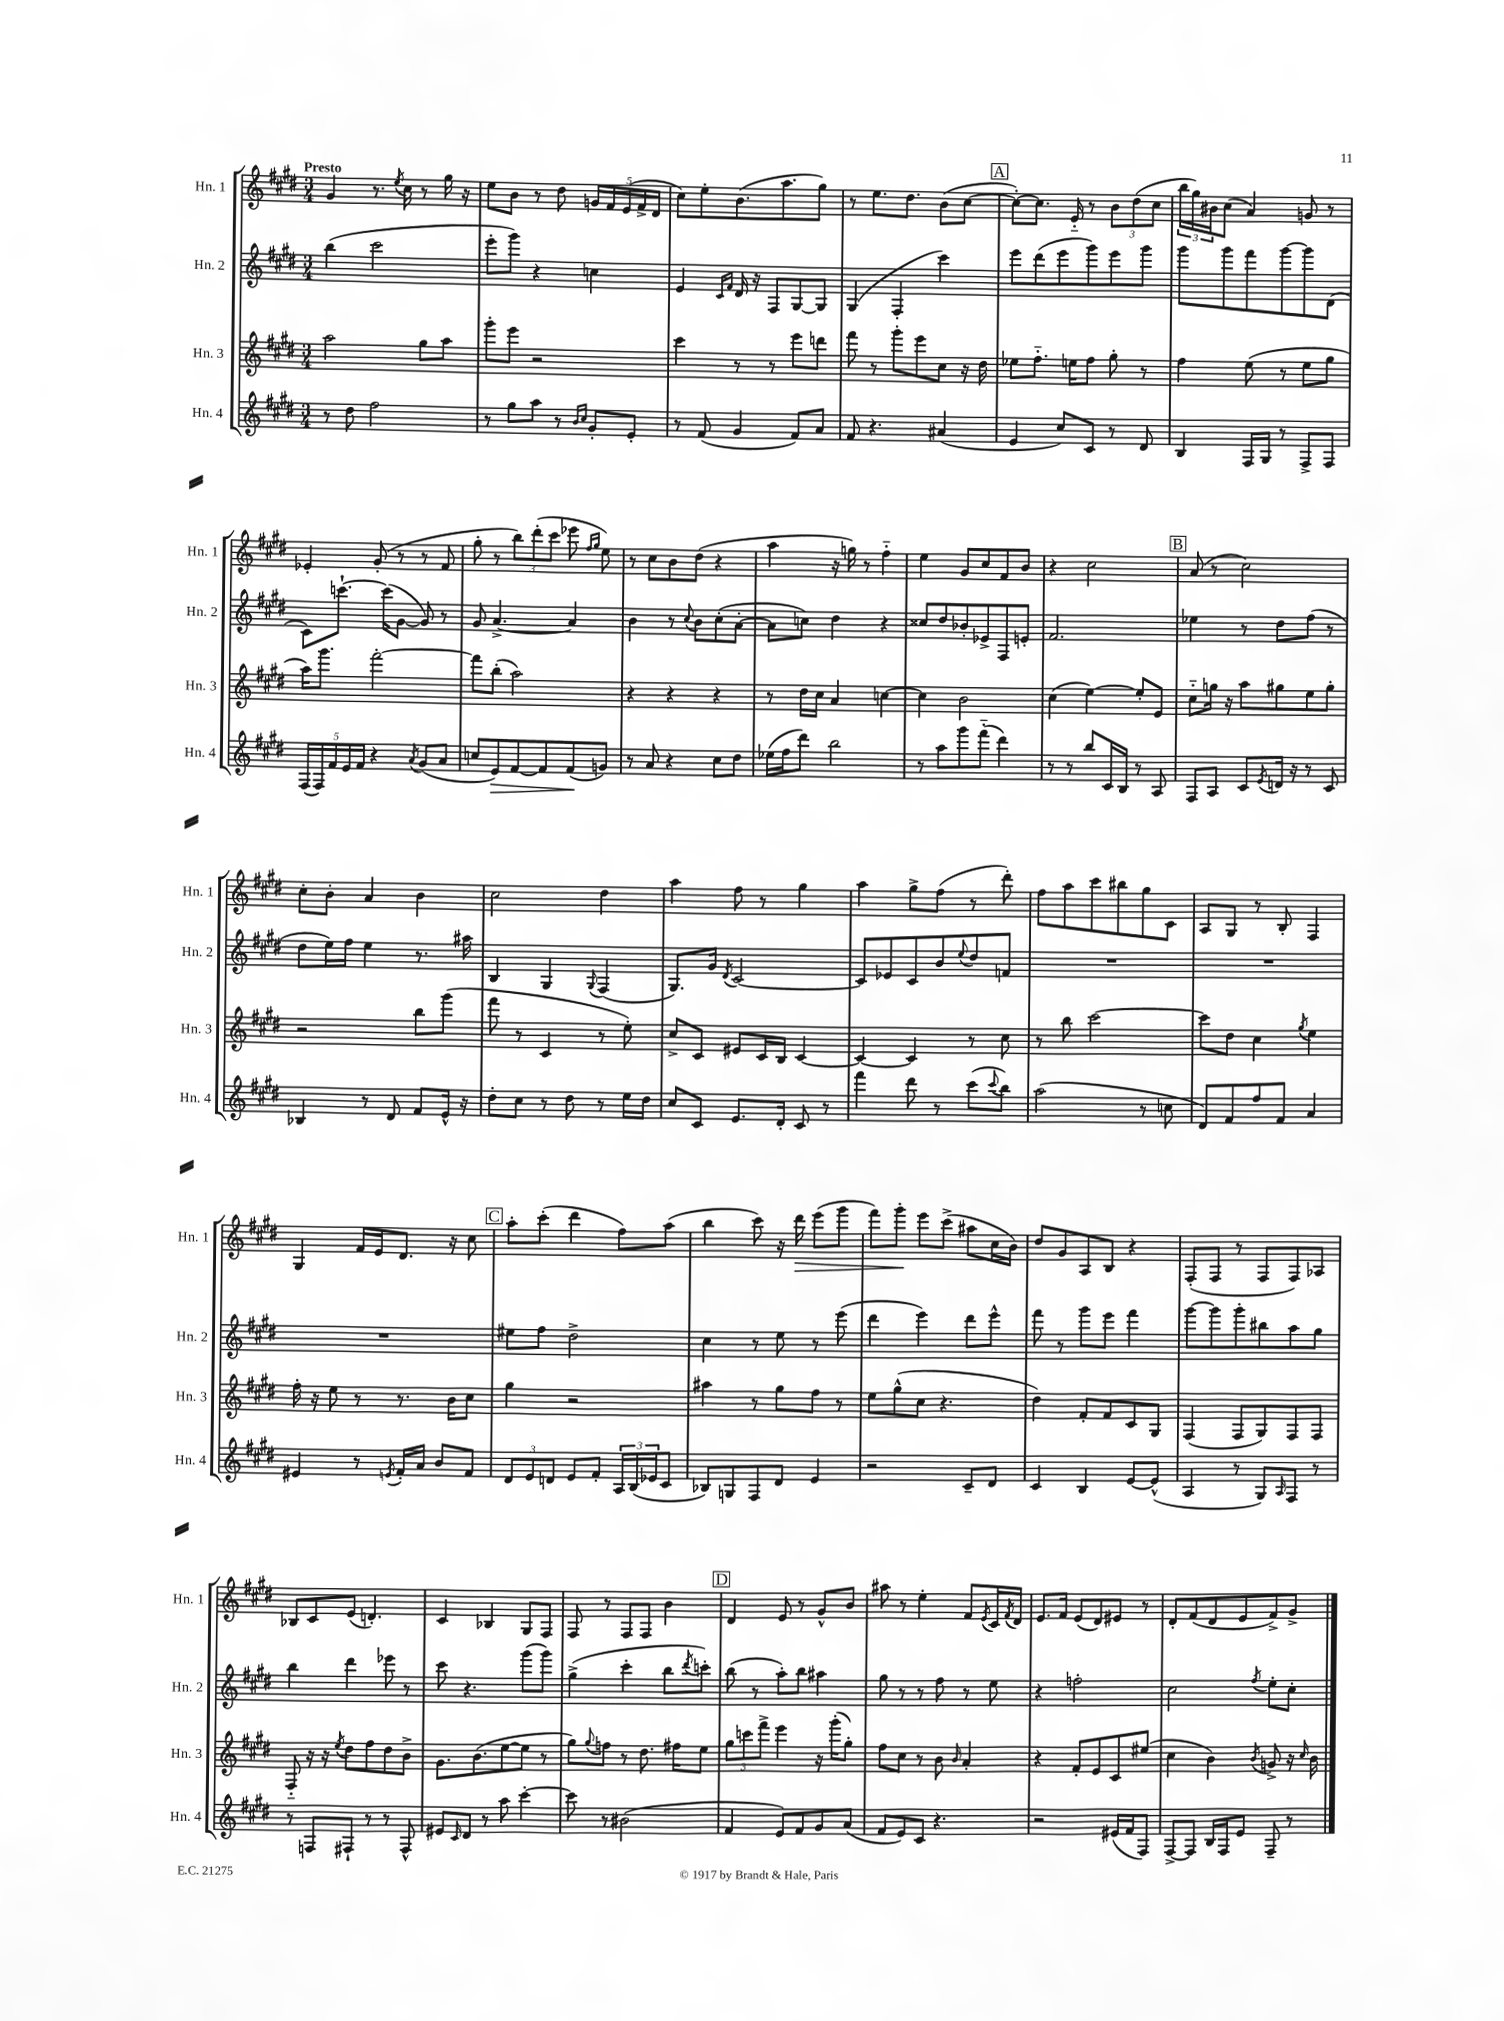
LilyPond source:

<<
\new StaffGroup <<
\new Staff = "s0" \with { instrumentName = "Hn. 1" shortInstrumentName = "Hn. 1" } {
    \clef treble \key e \major \numericTimeSignature \time 3/4 \tempo "Presto"
    gis'4 r8. \acciaccatura { e''8 } cis''16 r8 gis''16 r16 |
    e''8 b'8 r8 dis''8 \tuplet 5/4 { g'16 fis'16 e'16( fis'16-> dis'16 } |
    cis''8) e''8-. b'8.( a''8. gis''8) |
    r8 e''8. dis''8. b'8( cis''8~ |
    \mark \markup { \box "A" } cis''8~-.) cis''8. e'16-_ r8 \tuplet 3/2 { b'8 dis''8( cis''8 } |
    \tuplet 3/2 { b''16 gis''16) bis'16 } cis''8( a'4) g'8 r8 |
    ees'4-. gis'8-.( r8 r8 fis'8 |
    gis''8-. r8 \tuplet 3/2 { b''8) dis'''8-.( cis'''8 } ees'''8 \grace { fis''16 gis''16 } e''8) |
    r8 cis''8 b'8 dis''8( r4 |
    a''4 r16 g''16) r8 fis''4-_ |
    e''4 gis'8 cis''8 fis'8 b'8 |
    r4 cis''2 |
    \mark \markup { \box "B" } a'8( r8 cis''2) |
    cis''8-. b'8-. a'4 b'4 |
    cis''2 dis''4 |
    a''4 fis''8 r8 gis''4 |
    a''4 gis''8-> fis''8( r8 dis'''8-.) |
    fis''8 a''8 cis'''8 bis''8 gis''8 cis'8 |
    a8 gis8 r8 b8-. fis4 |
    gis4 fis'16 e'16 dis'8. r16 cis''8 |
    \mark \markup { \box "C" } a''8-. cis'''8-.( dis'''4 fis''8) a''8( |
    b''4 cis'''8) r16 dis'''16\> e'''8( gis'''8 |
    fis'''8) gis'''8-.\! e'''8 cis'''8->( ais''8 cis''16 b'16) |
    dis''8 gis'8 a8 b8 r4 |
    fis8-.( fis8 r8 fis8 fis8) aes8 |
    bes8 cis'8 e'8( d'4.-.) |
    cis'4 bes4 gis8 fis8 |
    fis8 r8 fis8 fis8 b'4 |
    \mark \markup { \box "D" } dis'4 e'8 r8 gis'8-^ b'8 |
    ais''8 r8 e''4-. fis'8 \acciaccatura { e'8 } cis'16 \acciaccatura { fis'8 } dis'16 |
    e'8. fis'16 e'8( dis'8) eis'8 r8 |
    dis'8-. fis'8( dis'8 e'8 fis'8->) gis'8-> \bar "|." |
}
\new Staff = "s1" \with { instrumentName = "Hn. 2" shortInstrumentName = "Hn. 2" } {
    \clef treble \key e \major \numericTimeSignature \time 3/4
    b''4( cis'''2 |
    e'''8-. gis'''8) r4 c''4 |
    e'4 \grace { cis'16 fis'16 } dis'16 r16 fis8 gis8~ gis8 |
    gis4( fis4-. cis'''4) |
    \mark \markup { \box "A" } e'''8 dis'''8( e'''8 gis'''8) e'''8 gis'''8 |
    gis'''8 gis'''8 fis'''8 gis'''8~ gis'''8 dis'8( |
    cis'8) c'''8.~-! c'''16( gis'8~ gis'8) r8 |
    gis'8 a'4.~-> a'4 |
    b'4 r8 \appoggiatura { cis''8 } b'8 cis''8-.( a'8~-. |
    a'8 c''8) dis''4 r4 |
    cisis''8 dis''8 bes'8-. ees'8-> fis8 e'8-. |
    fis'2. |
    \mark \markup { \box "B" } ees''4 r8 dis''8 fis''8( r8 |
    dis''8 e''16) fis''16 e''4 r8. ais''16 |
    b4 gis4 \appoggiatura { gis8 } fis4( |
    gis8.) gis'16 \acciaccatura { dis'8 } cis'2~ |
    cis'8 ees'8 cis'8 b'8 \appoggiatura { e''8 } dis''8 f'8 |
    R2. |
    R2. |
    R2. |
    \mark \markup { \box "C" } eis''8 fis''8 dis''2-> |
    cis''4 r8 e''8 r8 e'''8( |
    dis'''4 e'''4) dis'''8 e'''8-^ |
    fis'''8 r8 gis'''8 e'''8 fis'''4 |
    gis'''8~ gis'''8 gis'''8-. bis''8 a''8 gis''8 |
    b''4 dis'''4 ees'''8 r8 |
    cis'''8 r4. gis'''8( gis'''8) |
    gis''4->( cis'''4-. b''8 \acciaccatura { dis'''8 } c'''8-.) |
    \mark \markup { \box "D" } b''8( r8 a''8-.) b''8 ais''4 |
    gis''8 r8 r8 fis''8 r8 e''8 |
    r4 f''2-. |
    cis''2 \acciaccatura { fis''8 } e''8-. cis''8-. \bar "|." |
}
\new Staff = "s2" \with { instrumentName = "Hn. 3" shortInstrumentName = "Hn. 3" } {
    \clef treble \key e \major \numericTimeSignature \time 3/4
    a''2 gis''8 a''8 |
    gis'''8-. e'''8 r2 |
    cis'''4 r8 r8 e'''8 d'''8 |
    fis'''8 r8 gis'''8-. e'''8 cis''8 r16 dis''16 |
    \mark \markup { \box "A" } ees''8 fis''8.-_ e''16 fis''8 gis''8-. r8 |
    fis''4 e''8( r8 e''8 gis''8 |
    a''16) gis'''8. fis'''2~-. |
    fis'''8 b''8-.( a''2) |
    r4 r4 r4 |
    r8 dis''16 cis''16 a'4 c''4~ |
    c''4 b'2 |
    cis''4( e''4~) e''8-. e'8 |
    \mark \markup { \box "B" } cis''8-_ g''16 r16 a''8 gis''8 e''8 gis''8-. |
    r2 b''8 gis'''8( |
    fis'''8 r8 cis'4 r8 e''8-.) |
    cis''8-> cis'8 eis'8 cis'16 b16 cis'4~ |
    cis'4~ cis'4 r8 cis''8 |
    r8 b''8 cis'''2~ |
    cis'''8 dis''8 cis''4 \acciaccatura { gis''8 } e''4 |
    fis''16-. r16 e''8 r8 r8. b'16 cis''8 |
    \mark \markup { \box "C" } gis''4 r2 |
    ais''4 r8 gis''8 fis''8 r8 |
    e''8 gis''8-^( cis''8 r4. |
    dis''4) fis'8-. fis'8 cis'8 gis8 |
    fis4( fis8 gis8) fis8 fis8 |
    fis8-_ r16 r16 \acciaccatura { e''8 } dis''8 fis''8 dis''8 b'8-> |
    gis'8. b'8.( e''8~ e''8 r8 |
    gis''8) \appoggiatura { gis''8 } f''8 r8 dis''8. fis''16 e''8 |
    \mark \markup { \box "D" } \tuplet 3/2 { gis''8 c'''8 fis'''8-> } e'''4 r16 gis'''16-.( gis''8-.) |
    fis''8 cis''8 r8 b'8 \grace { b'16 } a'4-. |
    r4 fis'8-. e'8 cis'8 eis''8( |
    cis''4 b'4) \acciaccatura { b'8 } g'8-> r16 \grace { cis''16 } b'16 \bar "|." |
}
\new Staff = "s3" \with { instrumentName = "Hn. 4" shortInstrumentName = "Hn. 4" } {
    \clef treble \key e \major \numericTimeSignature \time 3/4
    r8 dis''8 fis''2 |
    r8 gis''8 a''8 r8 \grace { b'16 cis''16 } gis'8-. e'8-. |
    r8 fis'8( gis'4 fis'8) a'8 |
    fis'8 r4. ais'4( |
    \mark \markup { \box "A" } e'4 cis''8) cis'8 r8 dis'8 |
    b4 fis16 gis16 r8 fis8-> fis8 |
    \tuplet 5/4 { fis16( fis16) fis'16 e'16 fis'16 } r4 \acciaccatura { a'8 } gis'8( a'8 |
    c''8 e'8\>) fis'8~ fis'8 fis'8\!( g'8) |
    r8 a'8 r4 cis''8 dis''8 |
    ees''16( fis''16 dis'''8) b''2 |
    r8 a''8 gis'''8 fis'''8-_( dis'''4) |
    r8 r8 b''8 cis'16 b16 r8 a8 |
    \mark \markup { \box "B" } fis8 a8 cis'8 \acciaccatura { e'8 } d'16 r16 r8 cis'8 |
    bes4 r8 dis'8 fis'8 e'16-^ r16 |
    dis''8-. cis''8 r8 dis''8 r8 e''16 dis''16 |
    cis''8 cis'8 e'8. dis'16-. cis'8 r8 |
    fis'''4 dis'''8 r8 cis'''8( \appoggiatura { cis'''8 } b''8) |
    a''2( r8 c''8 |
    dis'8) fis'8 fis''8 fis'8 a'4 |
    eis'4 r8 \acciaccatura { e'8 } fis'16-. a'16 b'8 fis'8 |
    \mark \markup { \box "C" } \tuplet 3/2 { dis'8 e'8 d'8 } e'8 fis'8-. \tuplet 3/2 { a16 b16( ees'16 } cis'8 |
    bes8) g8 fis8 dis'8 e'4 |
    r2 cis'8-- dis'8 |
    cis'4 b4 e'8~ e'8-^( |
    a4 r8 gis8) \grace { a16 } fis8 r8 |
    r8 f8 fis8-! r8 r8 fis8-^ |
    eis'8 \grace { cis'16 } dis'8 r8 a''8 cis'''4~-. |
    cis'''8 r8 bis'2( |
    \mark \markup { \box "D" } fis'4 e'8) fis'8 gis'8 a'8( |
    fis'8 e'8) cis'8 r4. |
    r2 eis'16( fis'16 fis8) |
    fis8~-> fis8 b16 fis16 e'8 fis8-- r8 \bar "|." |
}
>>
>>
\layout { \context { \Score \remove "Bar_number_engraver" } }
